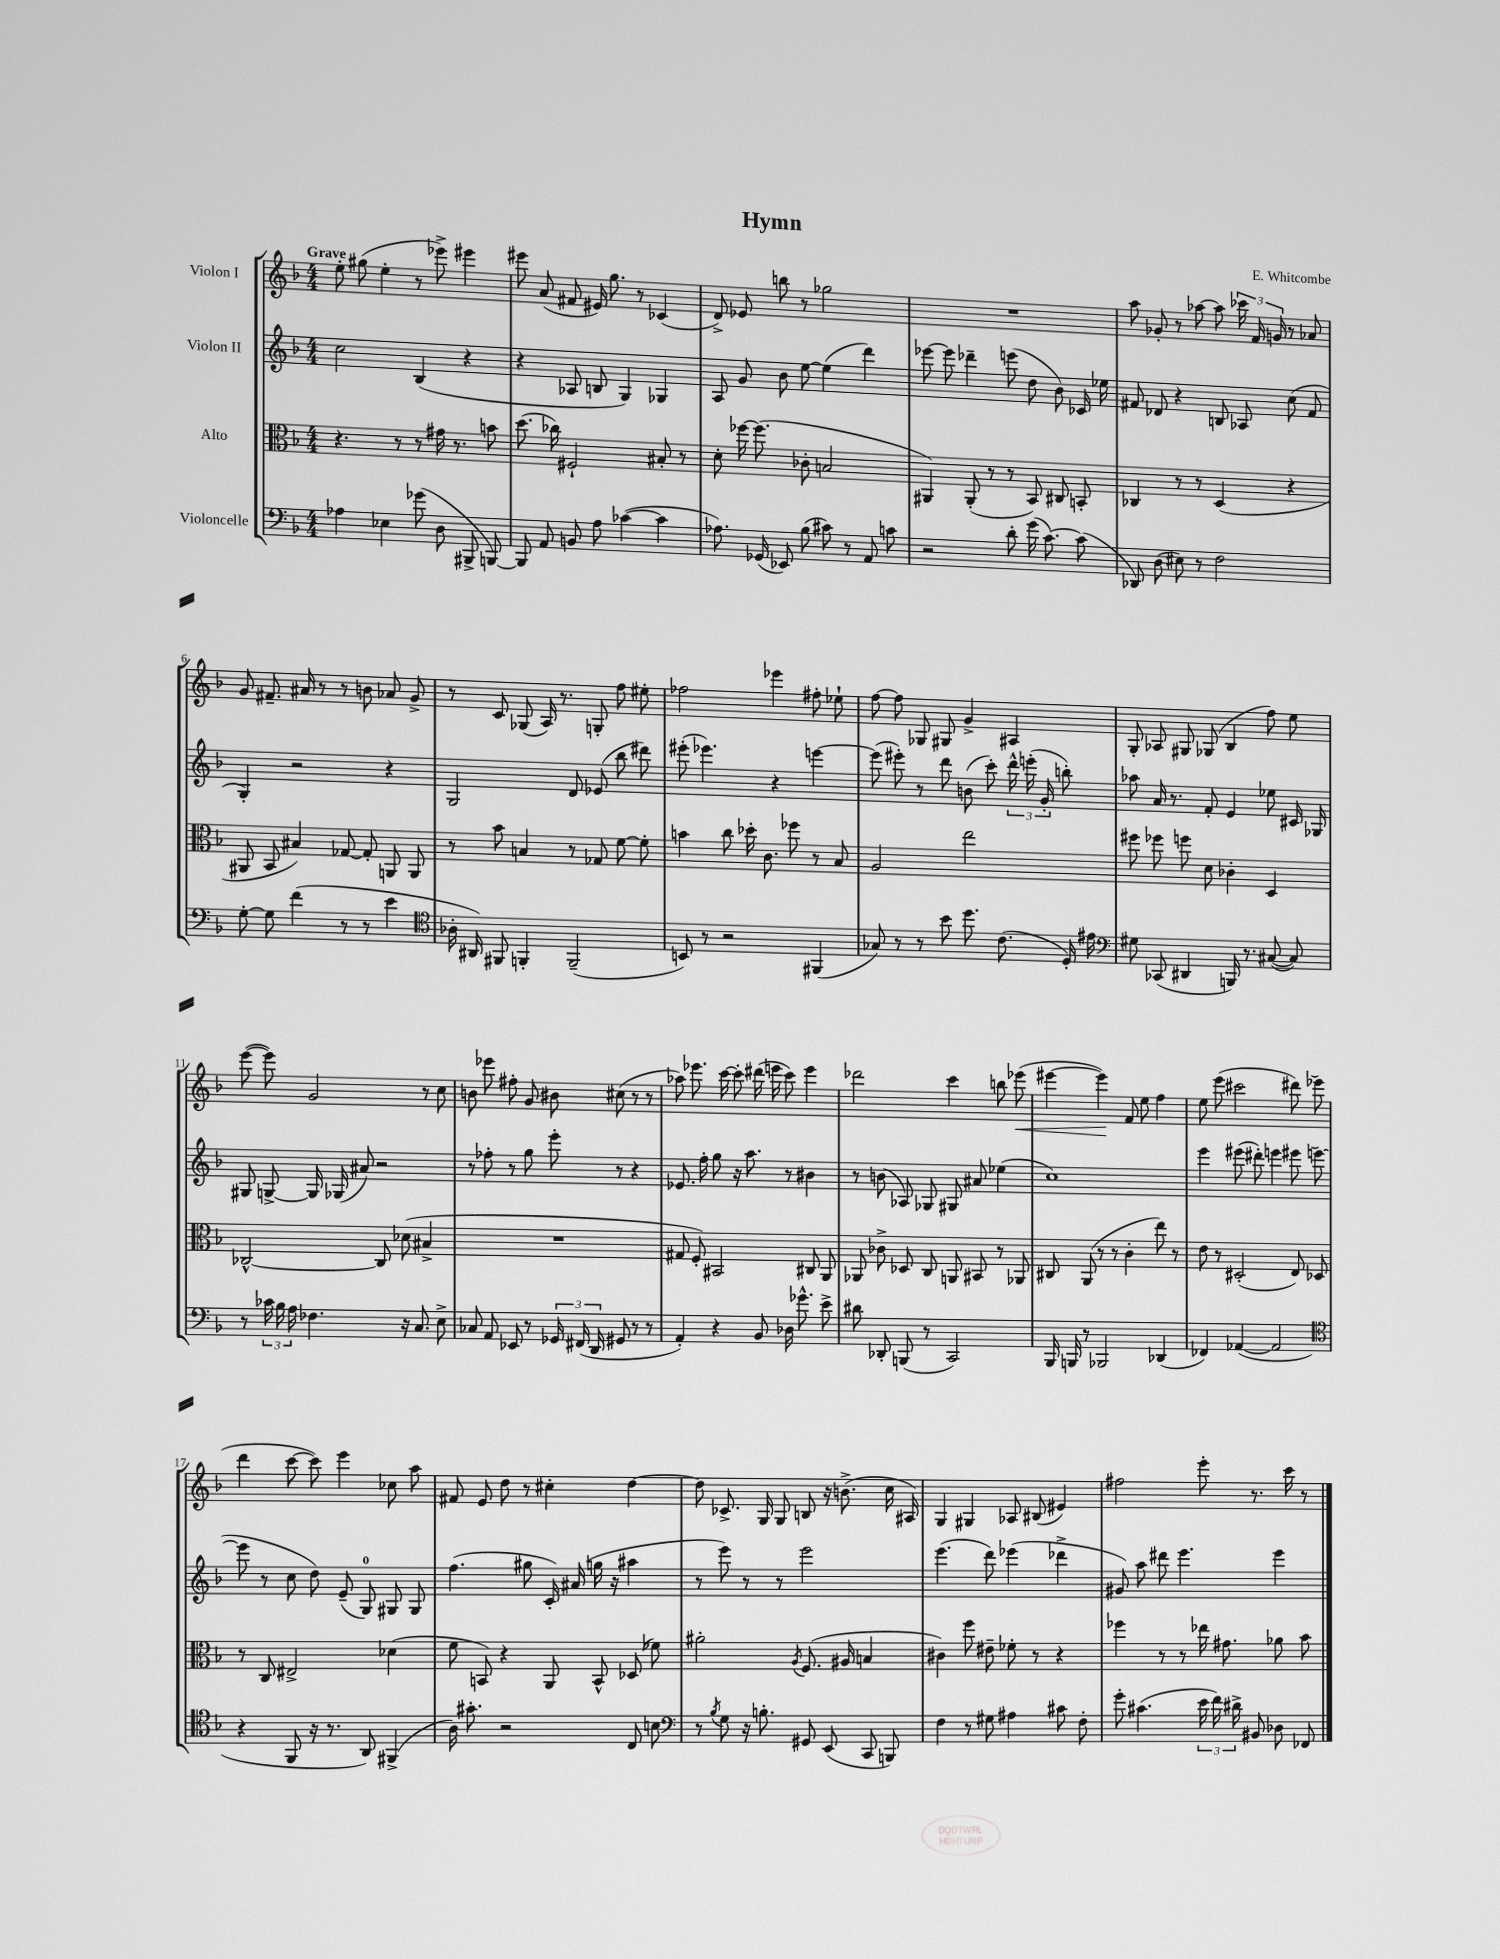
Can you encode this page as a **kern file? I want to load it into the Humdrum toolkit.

**kern	**kern	**kern	**kern
*staff4	*staff3	*staff2	*staff1
*clefF4	*clefC3	*clefG2	*clefG2
*k[b-]	*k[b-]	*k[b-]	*k[b-]
*M4/4	*M4/4	*M4/4	*M4/4
4A-	4.r	2cc	8ee'
.	.	.	(8gg#
4E-	.	.	4ee'
.	8r	.	.
(8g-	8r	(4B-	8r
8D	16g#	.	8eee-^)
.	8.r	.	.
8BBB#^	.	4r	4eee#
[8BBB)	8b	.	.
=	=	=	=
8BBB]	(8.dd	4r	8eee#
8AA	.	.	(8a
.	16cc-)	.	.
8BB	2F#`	8A-	8f#
8A	.	8B	16e#)
.	.	.	8.gg
([4c-	.	4G)	.
.	.	.	8r
4c-]	8B#'	4G-	(4c-
.	8r	.	.
=	=	=	=
8.A-)	8d'	8A	8d^)
.	[16ff-	8g	8e-
(16GG-	(8.ff-]	.	.
8EE-)	.	8b-	8bb
(8B-	8c-'	[8ee	8r
8c#)	2B	(4ee]	2gg-
8r	.	.	.
8AA	.	4ddd)	.
8c	.	.	.
=	=	=	=
2r	4AA#)	[8eee-	1r
.	.	8eee-]	.
.	(8AA#'	4ddd-~	.
.	8r	.	.
8d'	8r	(8eee	.
(16g	8BB-)	8dd	.
[8.c)	.	.	.
.	8C#	8b-)	.
(8c]	8BB'	16c-	.
.	.	16ee-	.
=	=	=	=
8DD-)	4C-	8f#	8aa
(8D	.	8d-	8g-'
8E#)	8r	4r	8r
8r	8r	.	[8aa-
2F	(4D	8B	8aa-]
.	.	8A-	24ccc-
.	.	.	24f
.	.	.	24g
.	4r	(8cc	8r
.	.	8f#	8a-
=	=	=	=
[8G'	8AA#	4G')	8g
8G]	8BB-	.	8.f#~
(4f	4B#)	2r	.
.	.	.	16a#
.	.	.	8r
8r	[8G-	.	8r
8r	8G-']	.	8b
4e	8AA	4r	8a-
.	8AA	.	8g^
=	=	=	=
*clefC4	*	*	*
16A-'	8r	2G	8r
16AA#)	.	.	.
8FF#	8b-	.	8c
4FF'	4B	.	(8G-
.	.	.	16A)
.	.	.	8.r
(2FF~	8r	8d	.
.	8G-	(8e-	8G'
.	[8f	8bb-	8ff
.	8f']	8ddd#)	8ee#'
=	=	=	=
8BB)	4b	(8eee#'	2ff-
8r	.	4.eee-)	.
2r	8cc	.	.
.	16dd-'	.	.
.	8.c	.	.
.	.	4r	4eee-
.	8ff-	.	.
(4FF#	8r	[4eee	8ff#'
.	8B-	.	8ee-`
=	=	=	=
8G-)	2A	(8eee]	[8ff
8r	.	8eee#')	8ff]
8r	.	8r	8G-
8b-	.	8ddd	8G#
8.dd	2ee	(8b	4g^
.	.	8ccc')	.
(8.c	.	.	.
.	.	24ddd^^	4A#
.	.	(24eee'	.
.	.	24g'	.
16D')	.	8bb')	.
16e#	.	.	.
=	=	=	=
*clefF4	*	*	*
8G#	8ff#	8aa-	8G'
(8CC-	8ff-	16a	8A-
.	.	8.r	.
4DD#	8ff	.	8G#
.	8d	8f'	(8G-
16BBB)	4c-'	4e	4B-
8.r	.	.	.
([8C#	4D	8ee-	8ff)
8C#])	.	16c#	8ee
.	.	16G-	.
=	=	=	=
8r	[2C-^^	8G#	([8eee
24c-	.	[8G^	8eee])
24B-	.	.	.
24A	.	.	.
4.F-	.	16G]	2g
.	.	(16G-	.
.	.	8a#)	.
.	8C-]	2r	.
16r	(8d-	.	.
8.C	.	.	.
.	4B#^	.	8r
8E^	.	.	8cc
=	=	=	=
8C-	1r	8r	8b
8AA	.	8ff-'	8eee-
8EE-	.	8r	8ff#'
8r	.	8gg	8g
24GG-	.	8eee'	8b#
(24FF#	.	.	.
24DD	.	.	.
8GG#	.	8r	(8cc#
8r	.	4r	8r
8r	.	.	8r
=	=	=	=
4AA')	8G#	8.e-	8aa-)
.	8F')	.	8.eee-
.	.	16ff'	.
4r	2BB#	8gg	.
.	.	.	[16ccc
.	.	16r	8ccc']
.	.	8.aa	.
8BB-	.	.	(16ddd#
.	.	.	16eee
16D-	.	8r	8ccc)
8.g-^^	.	.	.
.	8C#	4b#	4eee
8e^	8AA	.	.
=	=	=	=
8d#	8AA-	8r	2ddd-
8DD-'	8c-^	(8b	.
(8BBB	8D-	8A-)	.
8r	8C	8G-	.
2CC)	8AA	8G#	4ccc
.	8BB#	8a#	.
.	8r	(4ee-	8bb
.	8AA-	.	(8eee-
=	=	=	=
16BBB-	8C#	1cc)	[4eee#
16BBB	.	.	.
8r	(8AA	.	.
2BBB-	8r	.	4eee#])
.	8r	.	.
.	4c'	.	8f
.	.	.	8ee
(4DD-	8ee)	.	4ff
.	8r	.	.
=	=	=	=
4FF-)	8e	4eee	8ee
.	8r	.	(8eee
([4AA-	(2D#'	(8eee#	2ccc#
.	.	8ddd#')	.
2AA-]	.	4eee	.
.	8E)	8eee#	8ddd#)
.	8D-	([8eee	(8eee-
=	=	=	=
*clefC4	*	*	*
4r	8r	8eee]	4ddd
.	8C	8r	.
8FF	2E#^	8cc	[8ccc
16r	.	8dd)	8ccc])
8.r	.	.	.
.	.	(8e~	4eee
8AA)	.	8G)	.
(4FF#^	(4d-	8G#	8cc-
.	.	8G#	8aa
=	=	=	=
16A)	8f	(4.ff	8f#
8.g#'	.	.	.
.	8BB)	.	8e
2r	4r	.	8dd
.	.	8gg#	8r
.	8AA	16c')	4cc#'
.	.	(16a#	.
.	8BB^^	16gg	.
.	.	16r	.
8C	(8D-	4aa#	[4dd
8B	8f-)	.	.
=	=	=	=
*clefF4	*	*	*
8r	2a#'	8r	8dd]
8qB-	.	.	.
8G	.	8eee)	8.c-^
16r	.	8r	.
8.B'	.	.	16G
.	.	8r	8G
.	8qA	.	.
8GG#	(8.F	2eee	8B
(8EE	.	.	16r
.	16A#	.	(8.b^
8CC	4B	.	.
8BBB)	.	.	16cc
.	.	.	16A#)
=	=	=	=
4F	4c#)	(4.eee	4G
8r	8ff	.	4G#
8G#	8e#~	8ddd)	.
4A#	8f-'	(4eee-	8A-
.	8r	.	(8B#
8c#	4r	4ddd-^	4e#)
8F'	.	.	.
=	=	=	=
8g'	4ff-	8g#)	2ff#
(4.c#	.	8aa	.
.	8r	8ddd#	.
.	8r	4.eee	.
24e	16ee-	.	8eee'
24f)	.	.	.
.	8.g#	.	.
24d#^	.	.	.
8BB#	.	.	8.r
8D-	8a-	4eee	.
.	.	.	16ccc
8FF-	8b-	.	8r
==	==	==	==
*-	*-	*-	*-
